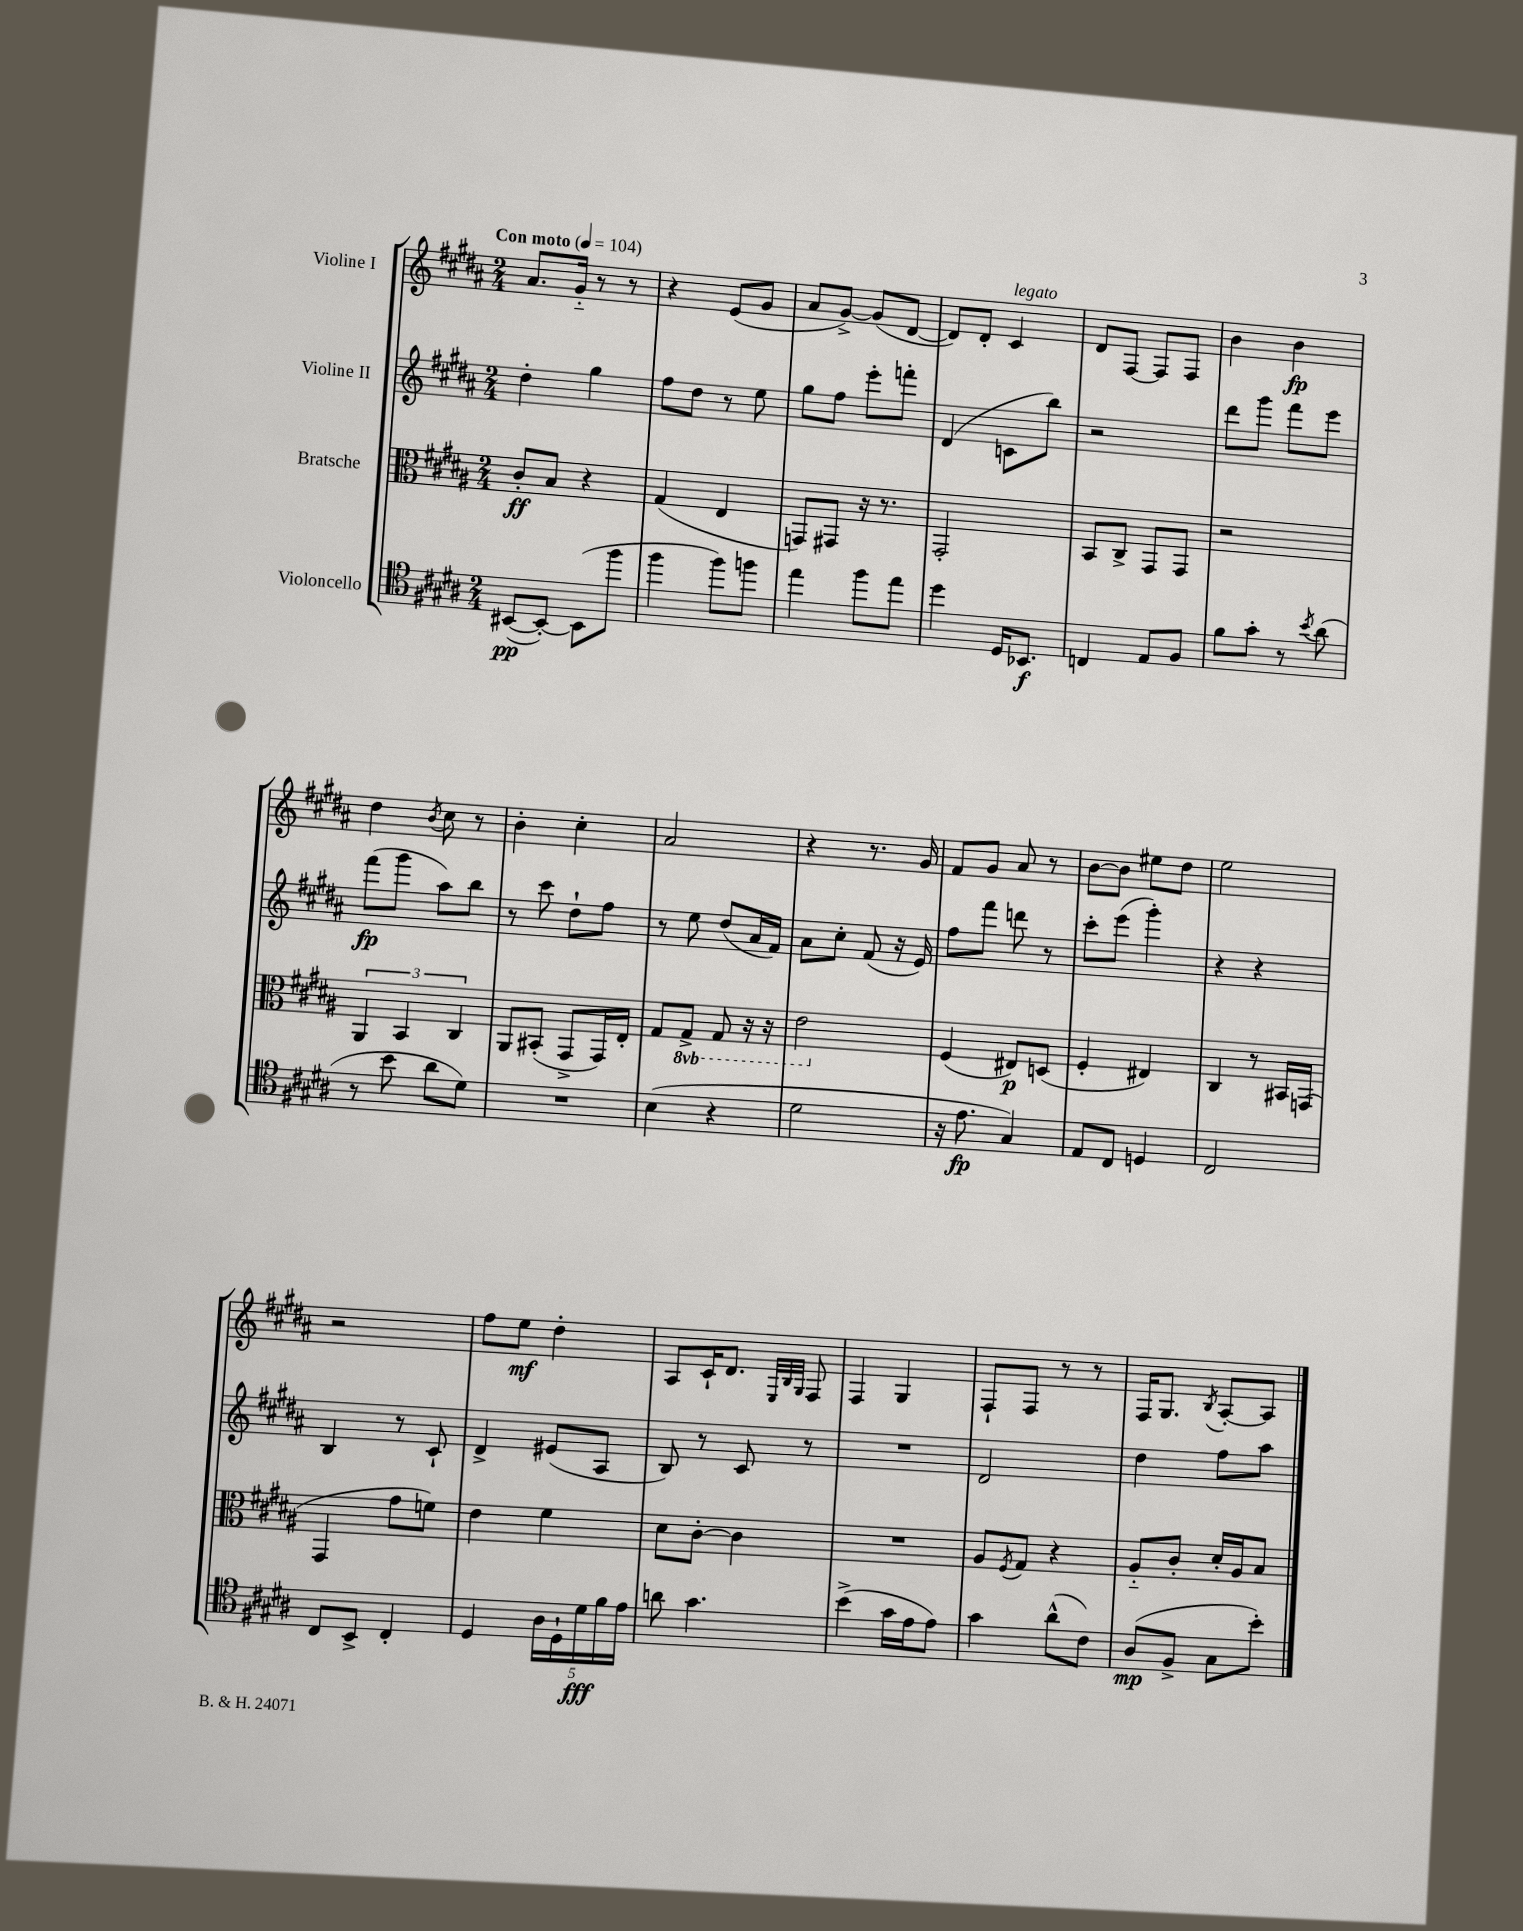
<<
\new StaffGroup <<
\new Staff = "s0" \with { instrumentName = "Violine I" } {
    \clef treble \key b \major \numericTimeSignature \time 2/4 \tempo "Con moto" 4 = 104
    ais'8. gis'16-_ r8 r8 |
    r4 e'8( gis'8 |
    ais'8 gis'8~->) gis'8( dis'8~ |
    dis'8) dis'8-. cis'4^\markup { \italic "legato" } |
    dis'8 fis8~ fis8 fis8 |
    b'4 b'4\fp |
    dis''4 \acciaccatura { b'8 } cis''8 r8 |
    b'4-. cis''4-. |
    ais'2 |
    r4 r8. gis'16 |
    fis'8 gis'8 ais'8 r8 |
    b'8~ b'8 eis''8 dis''8 |
    e''2 |
    r2 |
    fis''8 e''8\mf dis''4-. |
    ais8 cis'16-! dis'8. \grace { e32 b32 gis32 } fis8 |
    fis4 gis4 |
    fis8-! fis8 r8 r8 |
    fis16 gis8. \acciaccatura { b8 } ais8~-. ais8 \bar "|." |
}
\new Staff = "s1" \with { instrumentName = "Violine II" } {
    \clef treble \key b \major \numericTimeSignature \time 2/4
    dis''4-. gis''4 |
    fis''8 dis''8 r8 e''8 |
    gis''8 fis''8 e'''8-. f'''8-. |
    dis'4( c'8 b''8) |
    r2 |
    dis'''8 gis'''8 fis'''8 e'''8 |
    fis'''8\fp( gis'''8 ais''8) b''8 |
    r8 cis'''8 dis''8-! fis''8 |
    r8 e''8 dis''8( ais'16 fis'16) |
    ais'8 cis''8-. fis'8( r16 e'16) |
    fis''8 fis'''8 d'''8 r8 |
    cis'''8-. e'''8( gis'''4-.) |
    r4 r4 |
    b4 r8 cis'8-! |
    dis'4-> eis'8( ais8 |
    b8) r8 cis'8 r8 |
    R2 |
    dis'2 |
    dis''4 fis''8 ais''8 \bar "|." |
}
\new Staff = "s2" \with { instrumentName = "Bratsche" } {
    \clef alto \key b \major \numericTimeSignature \time 2/4 \set Staff.ottavationMarkups = #ottavation-simple-ordinals
    cis'8-.\ff b8 r4 |
    gis4( e4 |
    g,8) gis,8 r16 r8. |
    gis,2-. |
    b,8 cis8-> gis,8 gis,8 |
    r2 |
    \tuplet 3/2 { ais,4 b,4 cis4 } |
    ais,8 bis,8-.( gis,8-> gis,16) e16-. |
    gis8 \ottava #-1 gis,8-> gis,8 r16 r16 |
    e2 \ottava #0 |
    fis4( eis8\p) d8( |
    fis4-. eis4) |
    cis4 r8 bis,16 g,16( |
    gis,4 gis'8 f'8) |
    e'4 fis'4 |
    dis'8 cis'8~-. cis'4 |
    R2 |
    ais8 \acciaccatura { fis8 } gis8 r4 |
    ais8-_ cis'8-. dis'16-. ais16 b8 \bar "|." |
}
\new Staff = "s3" \with { instrumentName = "Violoncello" } {
    \clef tenor \key b \major \numericTimeSignature \time 2/4
    bis,8~\pp( bis,8~-.) bis,8( fis''8 |
    fis''4 fis''8) f''8 |
    e''4 fis''8 e''8 |
    dis''4 dis16 bes,8.\f |
    c4 e8 fis8 |
    fis'8 gis'8-. r8 \acciaccatura { b'8 } ais'8( |
    r8 b'8 ais'8 dis'8) |
    R2 |
    b4( r4 |
    dis'2 |
    r16 e'8.\fp gis4) |
    e8 cis8 d4 |
    cis2 |
    cis8 b,8-> cis4-. |
    dis4 \tuplet 5/4 { ais16 dis16-! dis'16\fff fis'16 e'16 } |
    a'8 gis'4. |
    b'4->( gis'16 e'16 e'8) |
    gis'4 ais'8-^( cis'8) |
    ais8\mp( fis8-> gis8 b'8-.) \bar "|." |
}
>>
>>
\layout { \context { \Score \remove "Bar_number_engraver" } }
